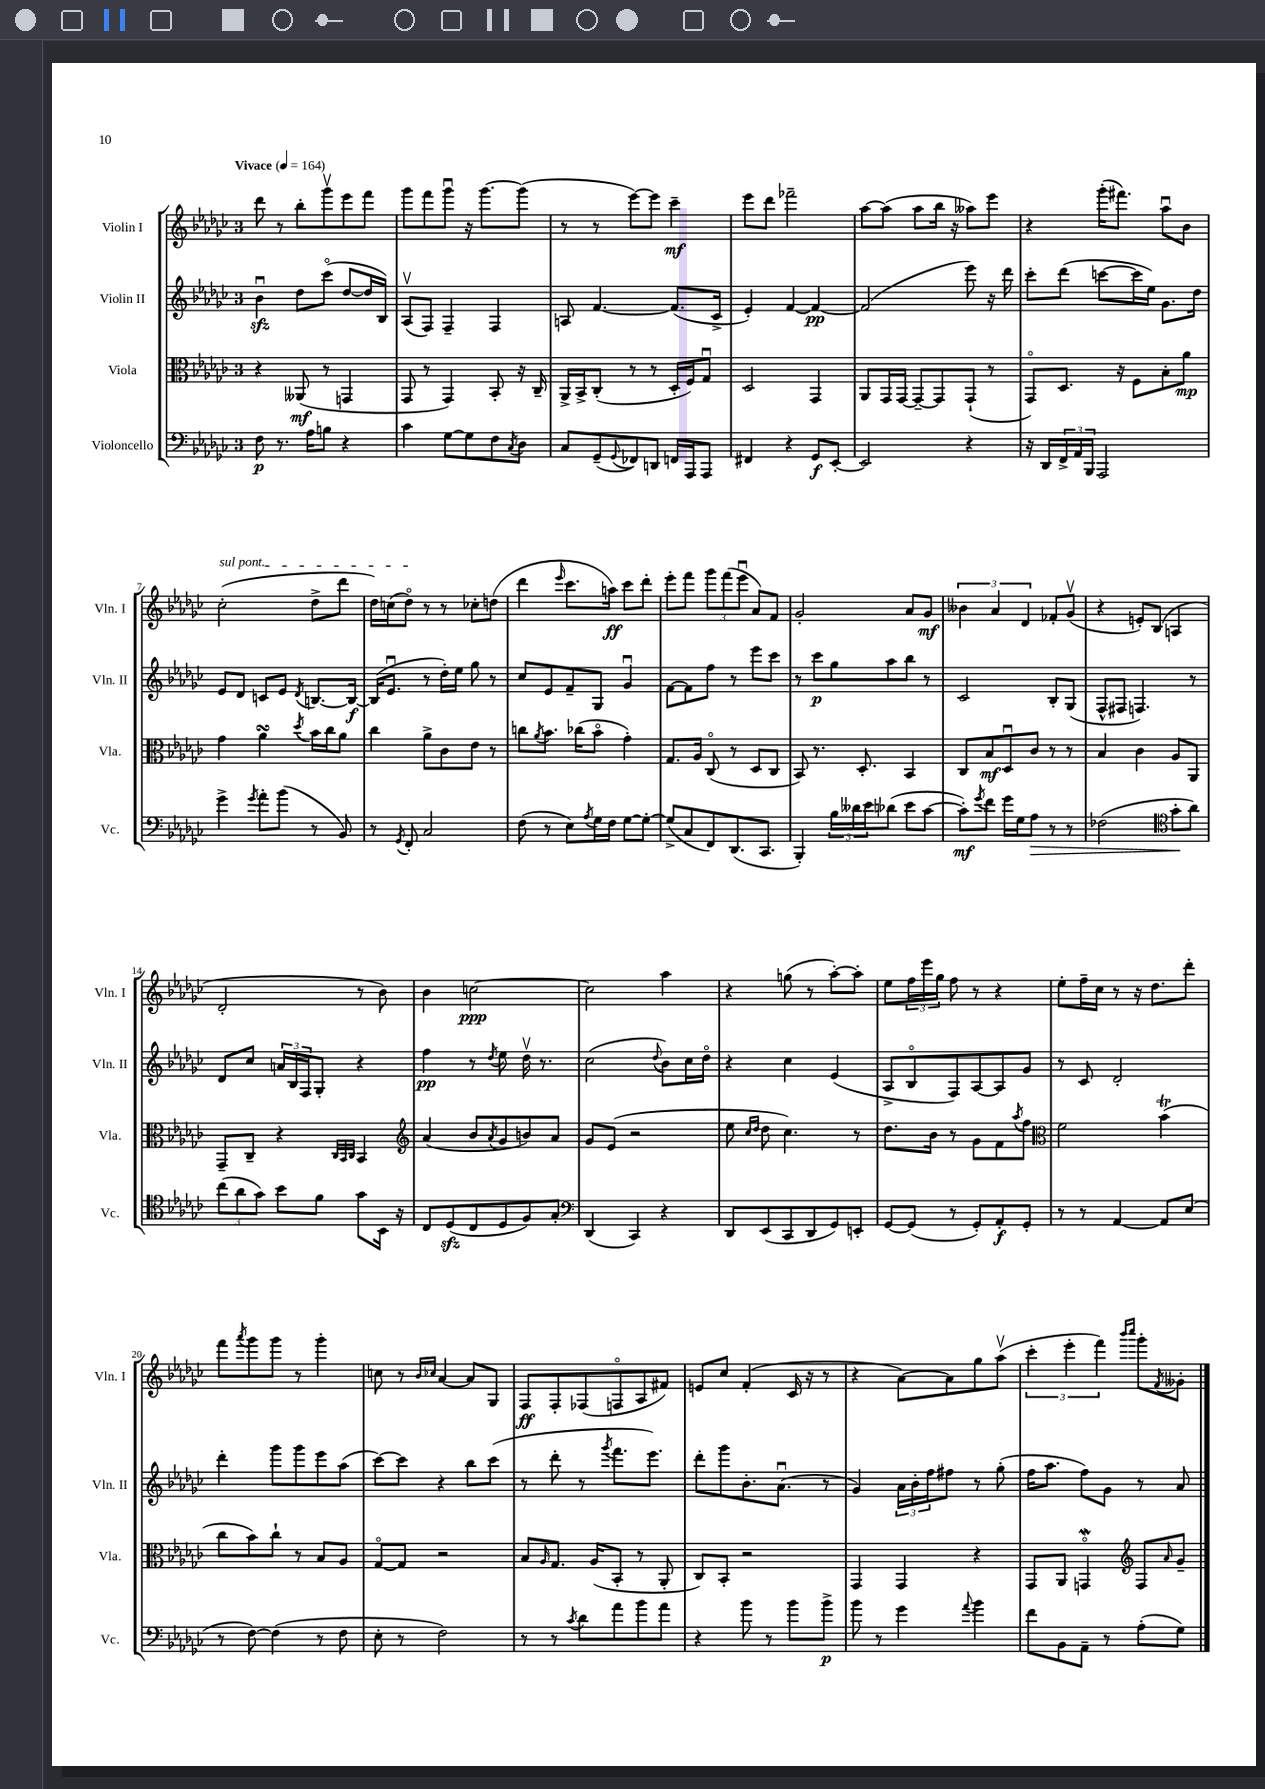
<<
\new StaffGroup <<
\new Staff = "s0" \with { instrumentName = "Violin I" shortInstrumentName = "Vln. I" } {
    \clef treble \key ges \major \once \override Staff.TimeSignature.style = #'single-digit \time 3/4 \tempo "Vivace" 4 = 164
    des'''8 r8 bes''8-. ges'''8\upbow ees'''8 f'''8 |
    ges'''8 f'''8 ges'''8\downbow r16 ges'''8.~ ges'''8( |
    r8 r8 ees'''8~) ees'''8 ces'''4--\mf |
    ees'''8 des'''8 fes'''2-- |
    aes''8~ aes''8( aes''8 bes''16 r16 aeses''8) ees'''8 |
    r4 ges'''16-.( fis'''8.) aes''8\downbow bes'8 |
    \once \override TextSpanner.bound-details.left.text = \markup { \italic "sul pont." } ces''2-.\startTextSpan( des''8-> des'''8 |
    des''16) c''16( des''8\flageolet\stopTextSpan) r8 r8 ces''8-. d''8( |
    des'''4 \grace { ees'''16 } ces'''8. a''16\ff) ces'''8 des'''8-. |
    ees'''8-. f'''8 \tuplet 3/2 { ges'''8 f'''8( ees'''8\downbow } aes'8) f'8 |
    ges'2-. aes'8 ges'8\mf |
    \tuplet 3/2 { beses'4 aes'4 des'4 } fes'8-. ges'8\upbow( |
    r4 e'8-.) bes8( a4 |
    des'2-. r8 bes'8) |
    bes'4 c''2~\ppp |
    c''2 aes''4 |
    r4 g''8( r8 aes''8~-.) aes''8-. |
    ees''8 \tuplet 3/2 { f''16 ees'''16 ges''16 } f''8 r8 r4 |
    ees''8-. f''16-- ces''16 r8 r16 des''8. des'''8-. |
    f'''8 \acciaccatura { aes'''8 } ges'''8 ges'''8 r8 ges'''4-. |
    c''8 r8 \grace { bes'16 ces''16 } aes'4~ aes'8 ges8 |
    f8\ff f8-. fes8( f8\flageolet aes8 fis'8) |
    e'8 ces''8 f'4-.( ces'16 r16 r8 |
    r4 aes'8~) aes'8 ges''8 aes''8\upbow( |
    \tuplet 3/2 { ces'''4-. ees'''4-. f'''4) } \grace { bes'''16 ces''''16 } ges'''8-. \acciaccatura { f'8 } geses'8-. \bar "|." |
}
\new Staff = "s1" \with { instrumentName = "Violin II" shortInstrumentName = "Vln. II" } {
    \clef treble \key ges \major \once \override Staff.TimeSignature.style = #'single-digit \time 3/4
    bes'4\downbow\sfz des''8 ces'''8\flageolet( des''8~ des''16 bes16) |
    aes8\upbow( f8) f4-- f4 |
    a8 f'4.~ f'8.( ces'16-> |
    ees'4-.) f'4~ f'4~\pp |
    f'2( ees'''8) r16 des'''16 |
    ces'''8-. des'''8( c'''8~ c'''16 ees''16) ges'8. des''16 |
    ees'8 des'8 c'8 ees'8 \acciaccatura { des'8 } b8.~ b16~\f |
    b16( ees'8.\downbow r8 des''16-.) ees''16 ges''8 r8 |
    ces''8 ees'8 f'8-- ges8 ges'4\downbow |
    f'8~ f'8 f''8 r8 ees'''8 ces'''8 |
    r8 ces'''8\p ges''8 aes''8 bes''8 r8 |
    ces'2 bes8-. ges8( |
    f8-^ fis8 f4.) r8 |
    des'8 ces''8 \tuplet 3/2 { a'16 bes16 f16 } ges8-. r4 |
    f''4\pp r8 \acciaccatura { des''8 } ees''8 des''16\upbow r8. |
    ces''2( \appoggiatura { des''8 } bes'8) ces''16 des''16\flageolet |
    r4 ces''4 ees'4( |
    aes8-> bes8\flageolet f8) aes8~ aes8 ges'8 |
    r8 ces'8 des'2-. |
    des'''4-. ges'''8 ges'''8 ees'''8 aes''8( |
    ces'''8~) ces'''8 r4 bes''8 ces'''8( |
    r8 des'''8-. r8 \acciaccatura { ges'''8 } f'''8. ees'''8.) |
    des'''8-. ges'''8 bes'8.-. aes'8.\downbow( r8 |
    ges'4) \tuplet 3/2 { aes'16 bes'16-. f''16 } fis''8 r8 ges''8-.( |
    f''16 aes''8. f''8) ges'8 r8 aes'8 \bar "|." |
}
\new Staff = "s2" \with { instrumentName = "Viola" shortInstrumentName = "Vla." } {
    \clef alto \key ges \major \once \override Staff.TimeSignature.style = #'single-digit \time 3/4
    r4 aeses,8\mf( r8 g,4 |
    ges,8 r8 ges,4) bes,8-. r16 ces16-- |
    aes,16-> bes,16-> ces8-.( r8 r8 des16-. f16) ges8\downbow |
    des2 ges,4 |
    aes,8 ges,16 ges,16~ ges,8~-- ges,8 ges,8-!( r8 |
    ges,8\flageolet) des8. r16 f8 bes8-. aes'8\mp |
    ges'4 aes'4\turn \acciaccatura { des''8 } bes'16 ces''16 aes'8 |
    ces''4 aes'8-> ces'8 ees'8 r8 |
    c''8 \acciaccatura { aes'8 } bes'8. ces''16( bes'8\flageolet ges'4-.) |
    ges8. aes16 ces8\flageolet( r8 des8 ces8 |
    bes,8) r8. des8.-. bes,4 |
    ces8 bes8\mf des8\downbow ces'8 r8 r8 |
    bes4 ces'4 aes8 aes,8 |
    ges,8-- ces8-- r4 \grace { ces32 bes,32 ces32 } bes,4 |
    \clef treble aes'4( bes'8 \acciaccatura { aes'8 } ges'8 b'8) aes'8 |
    ges'8 ees'8( r2 |
    ees''8 \grace { ces''16 des''16 } des''8 ces''4.) r8 |
    des''8. bes'16 r8 ges'8 f'8 \acciaccatura { aes''8 } f''8 |
    \clef alto f'2 bes'4\trill( |
    ces''8 bes'8) ces''8-! r8 bes8 aes8 |
    ges8~\flageolet ges8 r2 |
    bes8 \grace { aes16 } ges8. aes16( bes,8-. r8 aes,8-. |
    ces8) bes,8-. r2 |
    ges,4 ges,4 r4 |
    ges,8 aes,8 g,4\flageolet\mordent \clef treble f8 \grace { aes'16 } ges'8-- \bar "|." |
}
\new Staff = "s3" \with { instrumentName = "Violoncello" shortInstrumentName = "Vc." } {
    \clef bass \key ges \major \once \override Staff.TimeSignature.style = #'single-digit \time 3/4
    f8\p r8. aes16 b8 r4 |
    ces'4 ges8~ ges8 f8 \acciaccatura { ces8 } des8 |
    ces8 ges,8--( \appoggiatura { ges,8 } fes,8) d,8 f,16 aes,,16 aes,,8 |
    fis,4 r4 ges,8\f ees,8~-. |
    ees,2 r4 |
    r16 des,16 \tuplet 3/2 { f,16-> aes,16 bes,,16 } aes,,2 |
    ges'4-> \acciaccatura { ges'8 } aes'8-. bes'8( r8 bes,8) |
    r8 \acciaccatura { ges,8 } f,8-. ces2 |
    f8( r8 ees8) \acciaccatura { aes8 } ges16 f16 ges8~ ges8~-. |
    ges8->( ces8 f,8) des,8.( ces,8. |
    bes,,4-.) \tuplet 3/2 { bes16 deses'16 ees'16 } des'8( ees'8 ces'8~ |
    ces'8-.\mf) \acciaccatura { ges'8 } f'8 ges'16 ges16 aes8\> r8 r8 |
    fes2( \clef tenor ges'8-.\! aes'8) |
    \tuplet 3/2 { ces''8( aes'8 ges'8) } bes'8 f'8 ges'8 bes,16 r16 |
    ces8 des8\sfz( ces8 des8 f8) ges8-. |
    \clef bass des,4( ces,4) r4 |
    des,8 ees,8( ces,8 des,8 ges,8) e,8-. |
    ges,8~ ges,8( r8 ges,8-.) aes,8-.\f ges,8-. |
    r8 r8 aes,4~ aes,8 ees8( |
    r8 f8~) f4( r8 f8 |
    ees8-. r8 f2) |
    r8 r8 \acciaccatura { ces'8 } des'8 aes'8 bes'8 aes'8 |
    r4 bes'8 r8 bes'8 bes'8->\p |
    bes'8 r8 ges'4 \appoggiatura { aes'8 } bes'4 |
    f'8 bes,8 aes,8-- r8 aes8-.( ges8) \bar "|." |
}
>>
>>
